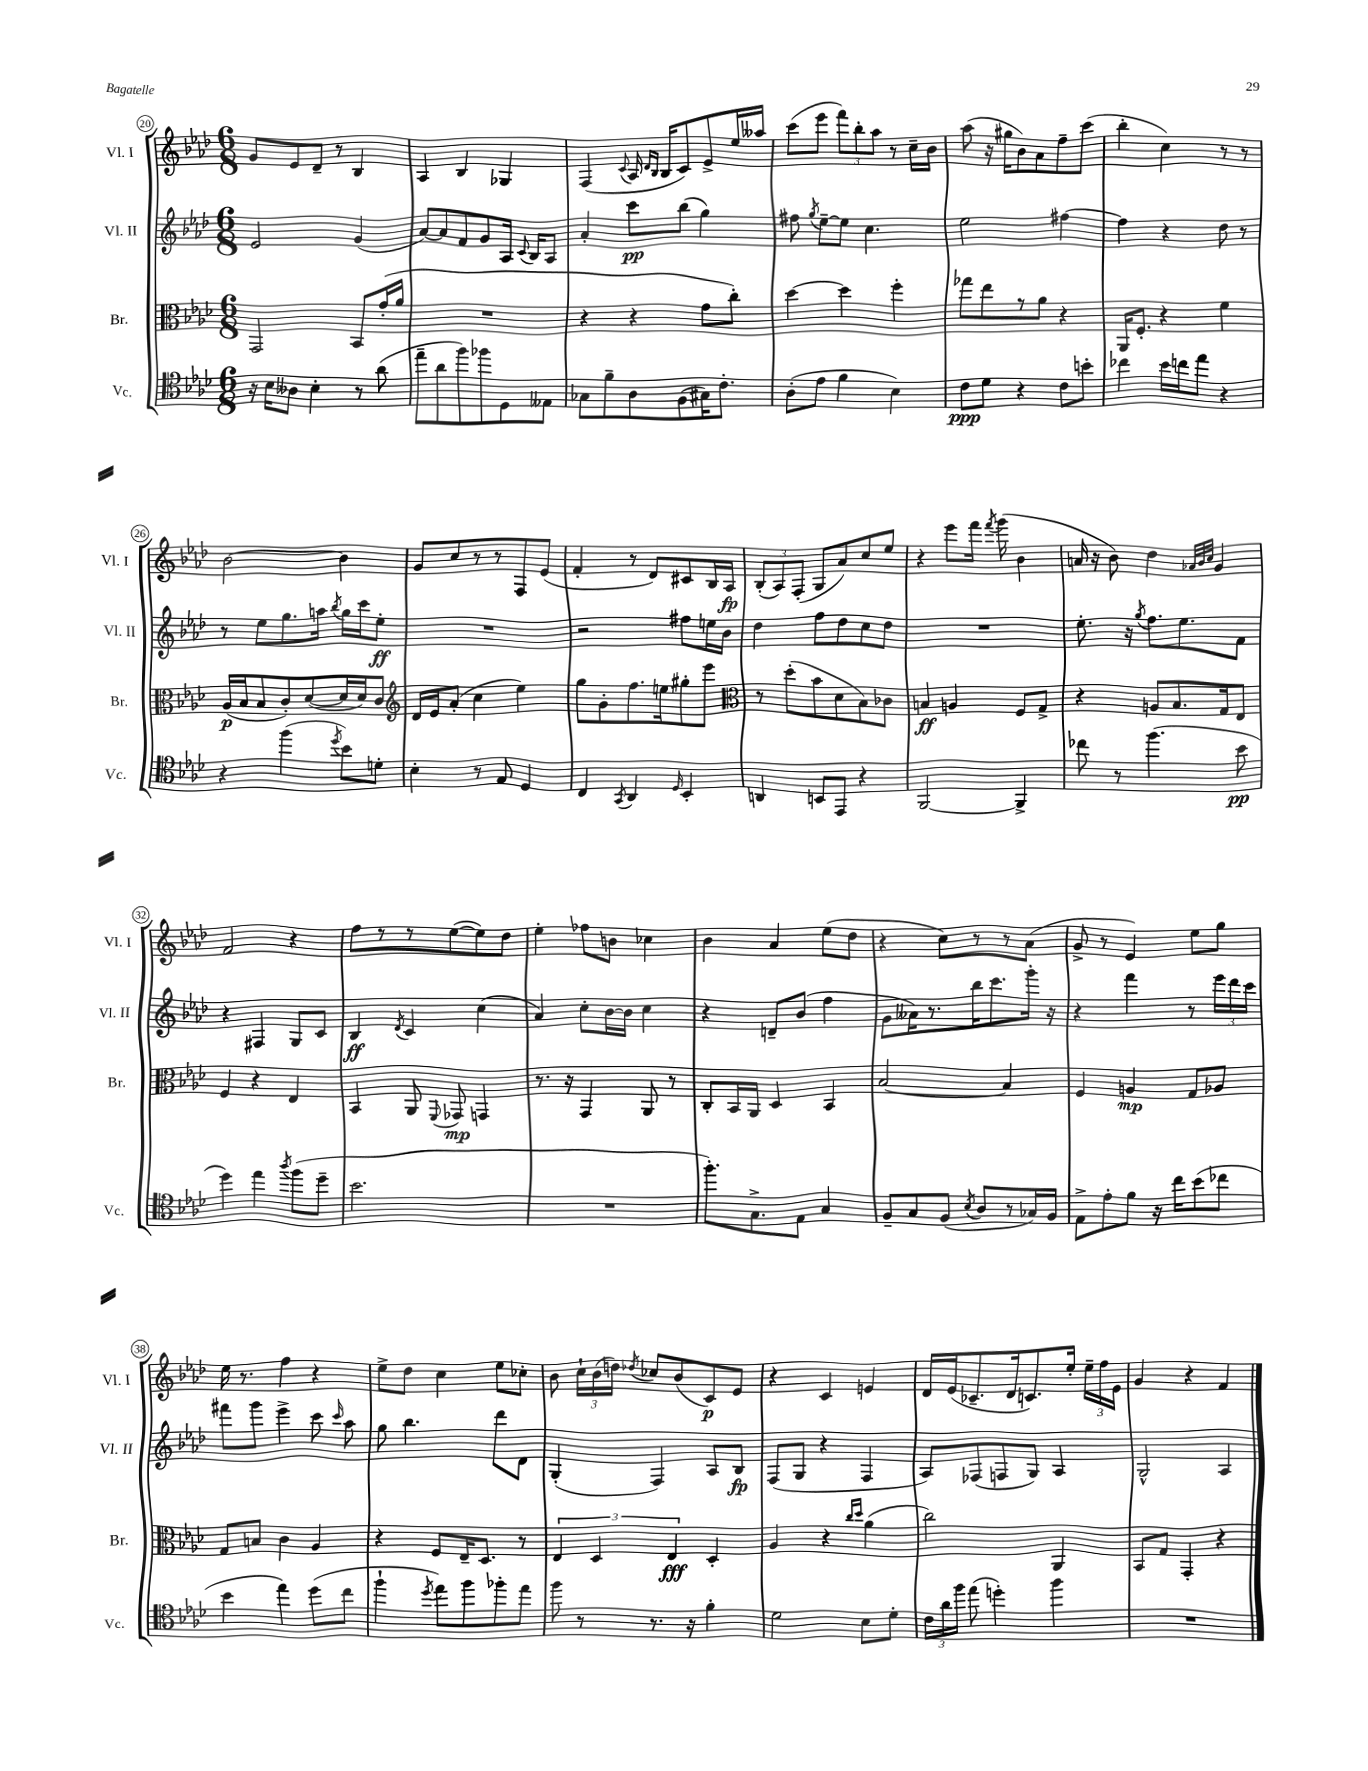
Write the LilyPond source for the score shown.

<<
\new StaffGroup <<
\new Staff = "s0" \with { instrumentName = "Vl. I" shortInstrumentName = "Vl. I" } {
    \clef treble \key aes \major \numericTimeSignature \time 6/8
    \autoBeamOff g'8[ ees'8 des'8]-- r8 bes4 |
    aes4 bes4 ges4 |
    f4( \appoggiatura { c'8 } aes16 \grace { des'16[ bes16] } bes16[ c'8) ees'8-> ees''16 aeses''16] |
    c'''8[( ees'''8] \tuplet 3/2 { f'''8[) bes''8-. aes''8] } r8 c''16[-- bes'16] |
    aes''8( r16 gis''16[ bes'8) aes'8 f''8-- c'''8]( |
    bes''4-. c''4) r8 r8 |
    bes'2~ bes'4 |
    g'8[ c''8 r8 r8 f8 ees'8]( |
    f'4-. r8 des'8[) cis'8 bes16 aes16]\fp |
    \tuplet 3/2 { bes8[-.( aes8) f8]-.( } g8[ aes'8) c''8 ees''8] |
    r4 ees'''8[ f'''16] \acciaccatura { f'''8 } g'''16( bes'4 |
    a'16 r16 bes'8) des''4 \grace { aes'32[ bes'32 c''32] } g'4 |
    f'2 r4 |
    f''8[ r8 r8 ees''8~( ees''8) des''8] |
    ees''4-. fes''8[ b'8] ces''4 |
    bes'4 aes'4 ees''8[( des''8] |
    r4 c''8[) r8 r8 aes'8]( |
    g'8-> r8 ees'4) ees''8[ g''8] |
    ees''16 r8. f''4 r4 |
    ees''8[-> des''8] c''4 ees''8[ ces''8]-. |
    bes'8 \tuplet 3/2 { c''16[-! bes'16( d''16]) } \acciaccatura { des''8 } ces''8[ bes'8( c'8\p) ees'8] |
    r4 c'4 e'4 |
    des'16[ ees'16( ces'8.-- des'16 c'8.) ees''16]-. \tuplet 3/2 { ees''16[-- f''16 ees'16] } |
    g'4 r4 f'4 \bar "|." |
}
\new Staff = "s1" \with { instrumentName = "Vl. II" shortInstrumentName = "Vl. II" } {
    \clef treble \key aes \major \numericTimeSignature \time 6/8
    \autoBeamOff ees'2 g'4( |
    aes'8[~) aes'8 f'8 g'8 aes16] \appoggiatura { c'8 } bes16[ aes8] |
    aes'4-. c'''8[\pp bes''8]( g''4) |
    fis''8 \acciaccatura { g''8 } ees''8[~-- ees''8] c''4. |
    ees''2 fis''4~ |
    fis''4 r4 des''8 r8 |
    r8 ees''8[ g''8. a''16] \acciaccatura { bes''8 } g''16[ c'''16 ees''8]-.\ff |
    R2. |
    r2 fis''8[ e''16 bes'16] |
    des''4 f''8[ des''8 c''8 des''8] |
    R2. |
    ees''8.-. r16 \acciaccatura { g''8 } f''8.[ ees''8. f'8] |
    r4 fis4 g8[ c'8] |
    bes4\ff \acciaccatura { des'8 } c'4 c''4( |
    aes'4) c''8[-. bes'16~ bes'16] c''4 |
    r4 d'8[-- bes'8]( f''4 |
    g'8[ aeses'16) r8. bes''16 c'''8. g'''16]-. r16 |
    r4 f'''4 r8 \tuplet 3/2 { ees'''16[ des'''16 c'''16] } |
    fis'''8[ g'''8] ees'''4-> c'''8 \grace { c'''16 } aes''8 |
    g''8 bes''4. des'''8[ des'8] |
    g4-.( f4) aes8[ bes8]\fp |
    f8[( g8] r4 f4 |
    aes8[) fes8( f8 g8]) aes4 |
    g2-^ aes4 \bar "|." |
}
\new Staff = "s2" \with { instrumentName = "Br." shortInstrumentName = "Br." } {
    \clef alto \key aes \major \numericTimeSignature \time 6/8
    \autoBeamOff g,2 bes,8[ g'16-.( aes'16] |
    R2. |
    r4 r4 g'8[ c''8]-.) |
    des''4~ des''4 f''4-. |
    ges''8[ ees''8 r8 aes'8] r4 |
    aes,16[ f8.]-. r4 f'4 |
    aes16[\p( bes16 bes8 c'8-.) des'8~( des'16 des'16) c'8] |
    \clef treble des'16[ ees'16 aes'8]-.( c''4 ees''4) |
    g''8[ g'8-. f''8. e''16 gis''8-. ees'''8] |
    \clef alto r8 des''8[-.( bes'8 des'8 bes8) ces'8] |
    b4\ff a4 f8[ g8]-> |
    r4 a8[ bes8. g16 ees8] |
    f4 r4 ees4 |
    bes,4 aes,8 \appoggiatura { f,8 } ges,8\mp g,4 |
    r8. r16 g,4 aes,8 r8 |
    c8[-. bes,16 aes,16] des4 bes,4 |
    bes2~ bes4 |
    f4 a4\mp g8[ aes8] |
    g8[ b8] c'4 aes4 |
    r4 f8[ ees16-- des8.] r8 |
    \tuplet 3/2 { ees4 des4 ees4\fff } des4-. |
    aes4 r4 \grace { c''16[ des''16] } aes'4( |
    c''2) aes,4 |
    bes,8[ g8] g,4-. r4 \bar "|." |
}
\new Staff = "s3" \with { instrumentName = "Vc." shortInstrumentName = "Vc." } {
    \clef tenor \key aes \major \numericTimeSignature \time 6/8
    \autoBeamOff r16 bes16[ aeses8] bes4-. r8 aes'8( |
    ees''8[-- aes'8 f''8) fes''8 des8 eeses8] |
    ges8[ f'8-- aes8 f8( gis16) c'8.]-. |
    aes8[-.( ees'8] f'4 bes4) |
    c'8[\ppp des'8] r4 c'8[ b'8]-. |
    ces''4 bes'16[ c''16 ees''8] r4 |
    r4 f''4( \acciaccatura { des''8 } bes'8[) d'8]-. |
    bes4-. r8 ees8 des4 |
    c4 \acciaccatura { g,8 } aes,4 \grace { des16 } bes,4-. |
    a,4 b,8[ ees,8] r4 |
    f,2~ f,4-> |
    ces''8 r8 f''4.( bes'8\pp |
    des''4) ees''4 \acciaccatura { aes''8 } f''8[( des''8]-- |
    bes'2. |
    R2. |
    f''8.[-.) g8.-> ees8] g4 |
    f8[-- g8 f8]( \acciaccatura { bes8 } aes8[ r8 ges16) f16] |
    ees8[-> ees'8-. f'8] r16 c''16[ bes'8( ces''8] |
    bes'4 ees''4) des''8[( c''8] |
    f''4-! \acciaccatura { des''8 } ees''8[) f''8 fes''8-. ees''8] |
    f''8 r8 r8. r16 f'4-. |
    des'2 bes8[ des'8]-. |
    \tuplet 3/2 { c'16[ aes'16 f''16] } ees''8( d''4-.) f''4 |
    R2. \bar "|." |
}
>>
>>
\layout { \context { \Score currentBarNumber = #20 \override BarNumber.stencil = #(make-stencil-circler 0.1 0.3 ly:text-interface::print) } }
